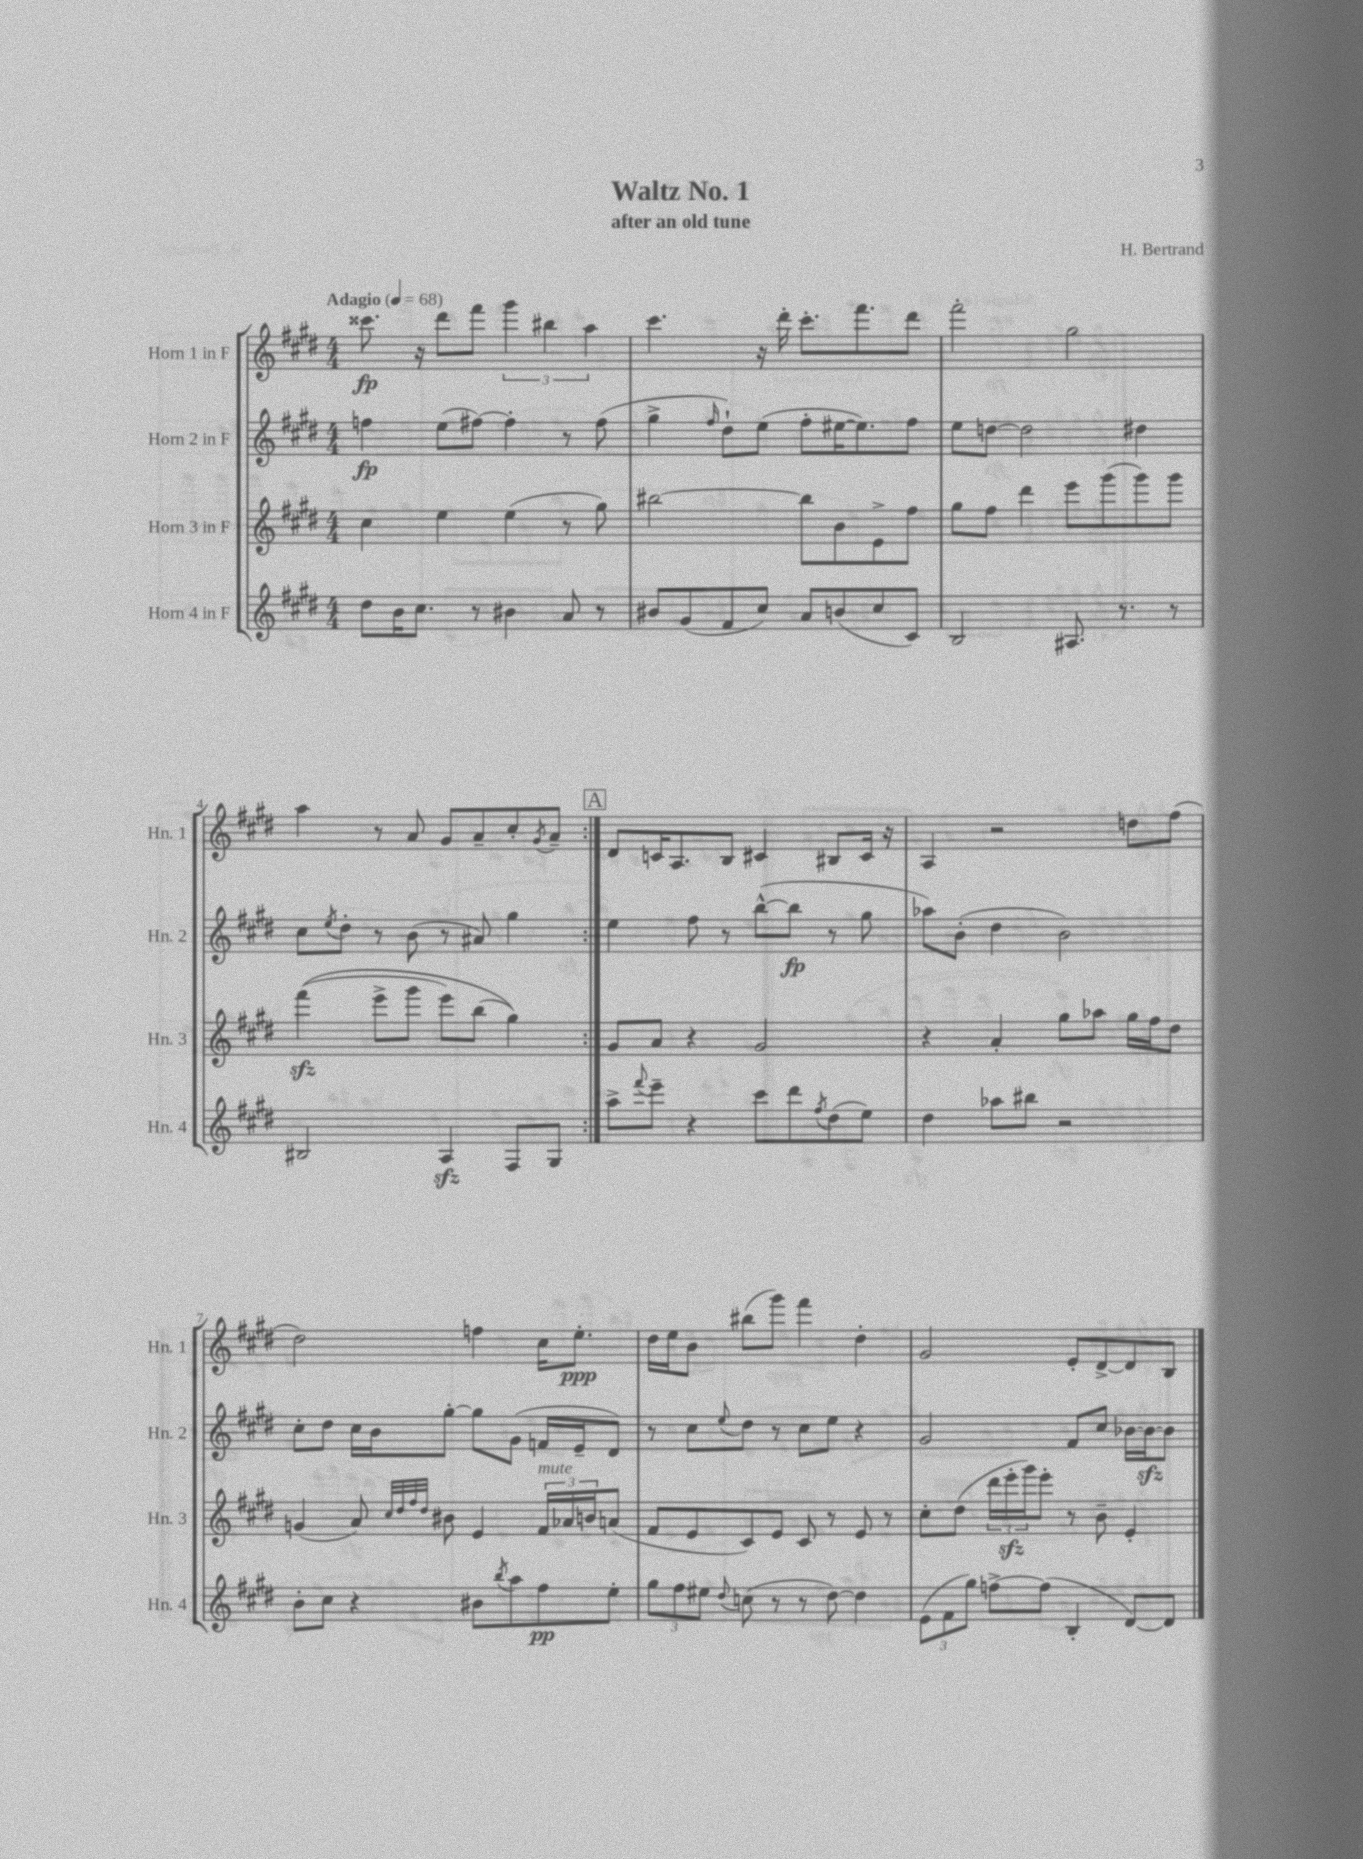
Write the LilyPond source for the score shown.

\header { title = "Waltz No. 1" composer = "H. Bertrand" subtitle = "after an old tune" }
<<
\new StaffGroup <<
\new Staff = "s0" \with { instrumentName = "Horn 1 in F" shortInstrumentName = "Hn. 1" } {
    \clef treble \key e \major \numericTimeSignature \time 4/4 \tempo "Adagio" 4 = 68
    \repeat volta 2 { cisis'''8.\fp r16 dis'''8 fis'''8 \tuplet 3/2 { gis'''4 bis''4 a''4 } |
    cis'''4. r16 dis'''16-. cis'''8.-. fis'''8. dis'''8 |
    fis'''2-. gis''2 |
    a''4 r8 a'8 gis'8 a'8-- cis''8-. \acciaccatura { gis'8 } a'8-- | }
    \mark \markup { \box "A" } dis'8 c'16 a8. b8 cis'4 bis8 cis'16 r16 |
    a4 r2 d''8 fis''8( |
    dis''2) f''4 cis''16 e''8.-.\ppp |
    dis''16 e''16 b'8 bis''8( gis'''8) fis'''4 dis''4-. |
    gis'2 e'8-. dis'8~-> dis'8 b8 \bar "|." |
}
\new Staff = "s1" \with { instrumentName = "Horn 2 in F" shortInstrumentName = "Hn. 2" } {
    \clef treble \key e \major \numericTimeSignature \time 4/4
    \repeat volta 2 { f''4\fp e''8( fis''8~) fis''4-. r8 fis''8( |
    gis''4-> \grace { fis''16 } dis''8-!) e''8( fis''8-. eis''16~ eis''8.) fis''8 |
    e''8 d''8~ d''2 dis''4 |
    cis''8 \acciaccatura { e''8 } dis''8-. r8 b'8( r8 ais'8) gis''4 | }
    \mark \markup { \box "A" } e''4 fis''8 r8 b''8~-^( b''8\fp r8 gis''8 |
    aes''8) b'8-.( dis''4 b'2) |
    cis''8-. dis''8 cis''16 b'16 gis''8~-. gis''8 gis'8( f'16 e'16-- dis'8) |
    r8 cis''8 \appoggiatura { e''8 } dis''8 r8 cis''8 e''8 r4 |
    gis'2 fis'8 cis''8 bes'16~ bes'16~\sfz bes'8 \bar "|." |
}
\new Staff = "s2" \with { instrumentName = "Horn 3 in F" shortInstrumentName = "Hn. 3" } {
    \clef treble \key e \major \numericTimeSignature \time 4/4
    \repeat volta 2 { cis''4 e''4 e''4( r8 gis''8) |
    bis''2~ bis''8 b'8 e'8-> fis''8 |
    gis''8 fis''8 dis'''4 e'''8 gis'''8( gis'''8) gis'''8 |
    fis'''4\sfz(\( e'''8-> gis'''8 e'''8) b''8( gis''4)\) | }
    \mark \markup { \box "A" } gis'8 a'8 r4 gis'2 |
    r4 a'4-. gis''8 aes''8 gis''16 fis''16 dis''8 |
    g'4( a'8) \grace { cis''32 dis''32 fis''32 dis''32 } bis'8 e'4 \tuplet 3/2 { fis'16^\markup { \italic "mute" } aes'16 b'16 } a'8( |
    fis'8 e'8 cis'8) e'8 cis'8 r8 e'8 r8 |
    cis''8-. dis''8( \tuplet 3/2 { dis'''16 e'''16-.\sfz gis'''16) } e'''8-. r8 b'8-- e'4-. \bar "|." |
}
\new Staff = "s3" \with { instrumentName = "Horn 4 in F" shortInstrumentName = "Hn. 4" } {
    \clef treble \key e \major \numericTimeSignature \time 4/4
    \repeat volta 2 { dis''8 b'16 cis''8. r8 bis'4 a'8 r8 |
    bis'8 gis'8( fis'8 cis''8) a'8 b'8( cis''8 cis'8) |
    b2 ais8. r8. r8 |
    bis2 a4\sfz fis8 gis8 | }
    \mark \markup { \box "A" } a''8-> \appoggiatura { fis'''8 } e'''8-- r4 cis'''8 dis'''8 \acciaccatura { fis''8 } dis''8( e''8) |
    dis''4 aes''8 bis''8 r2 |
    b'8-. cis''8 r4 bis'8 \acciaccatura { b''8 } a''8 fis''8\pp e''8-. |
    \tuplet 3/2 { gis''8 fis''8 eis''8 } \appoggiatura { dis''8 } c''8( r8 r8 dis''8~) dis''4 |
    \tuplet 3/2 { e'8( fis'8 gis''8) } f''8~-> f''8( b4-. dis'8~) dis'8 \bar "|." |
}
>>
>>
